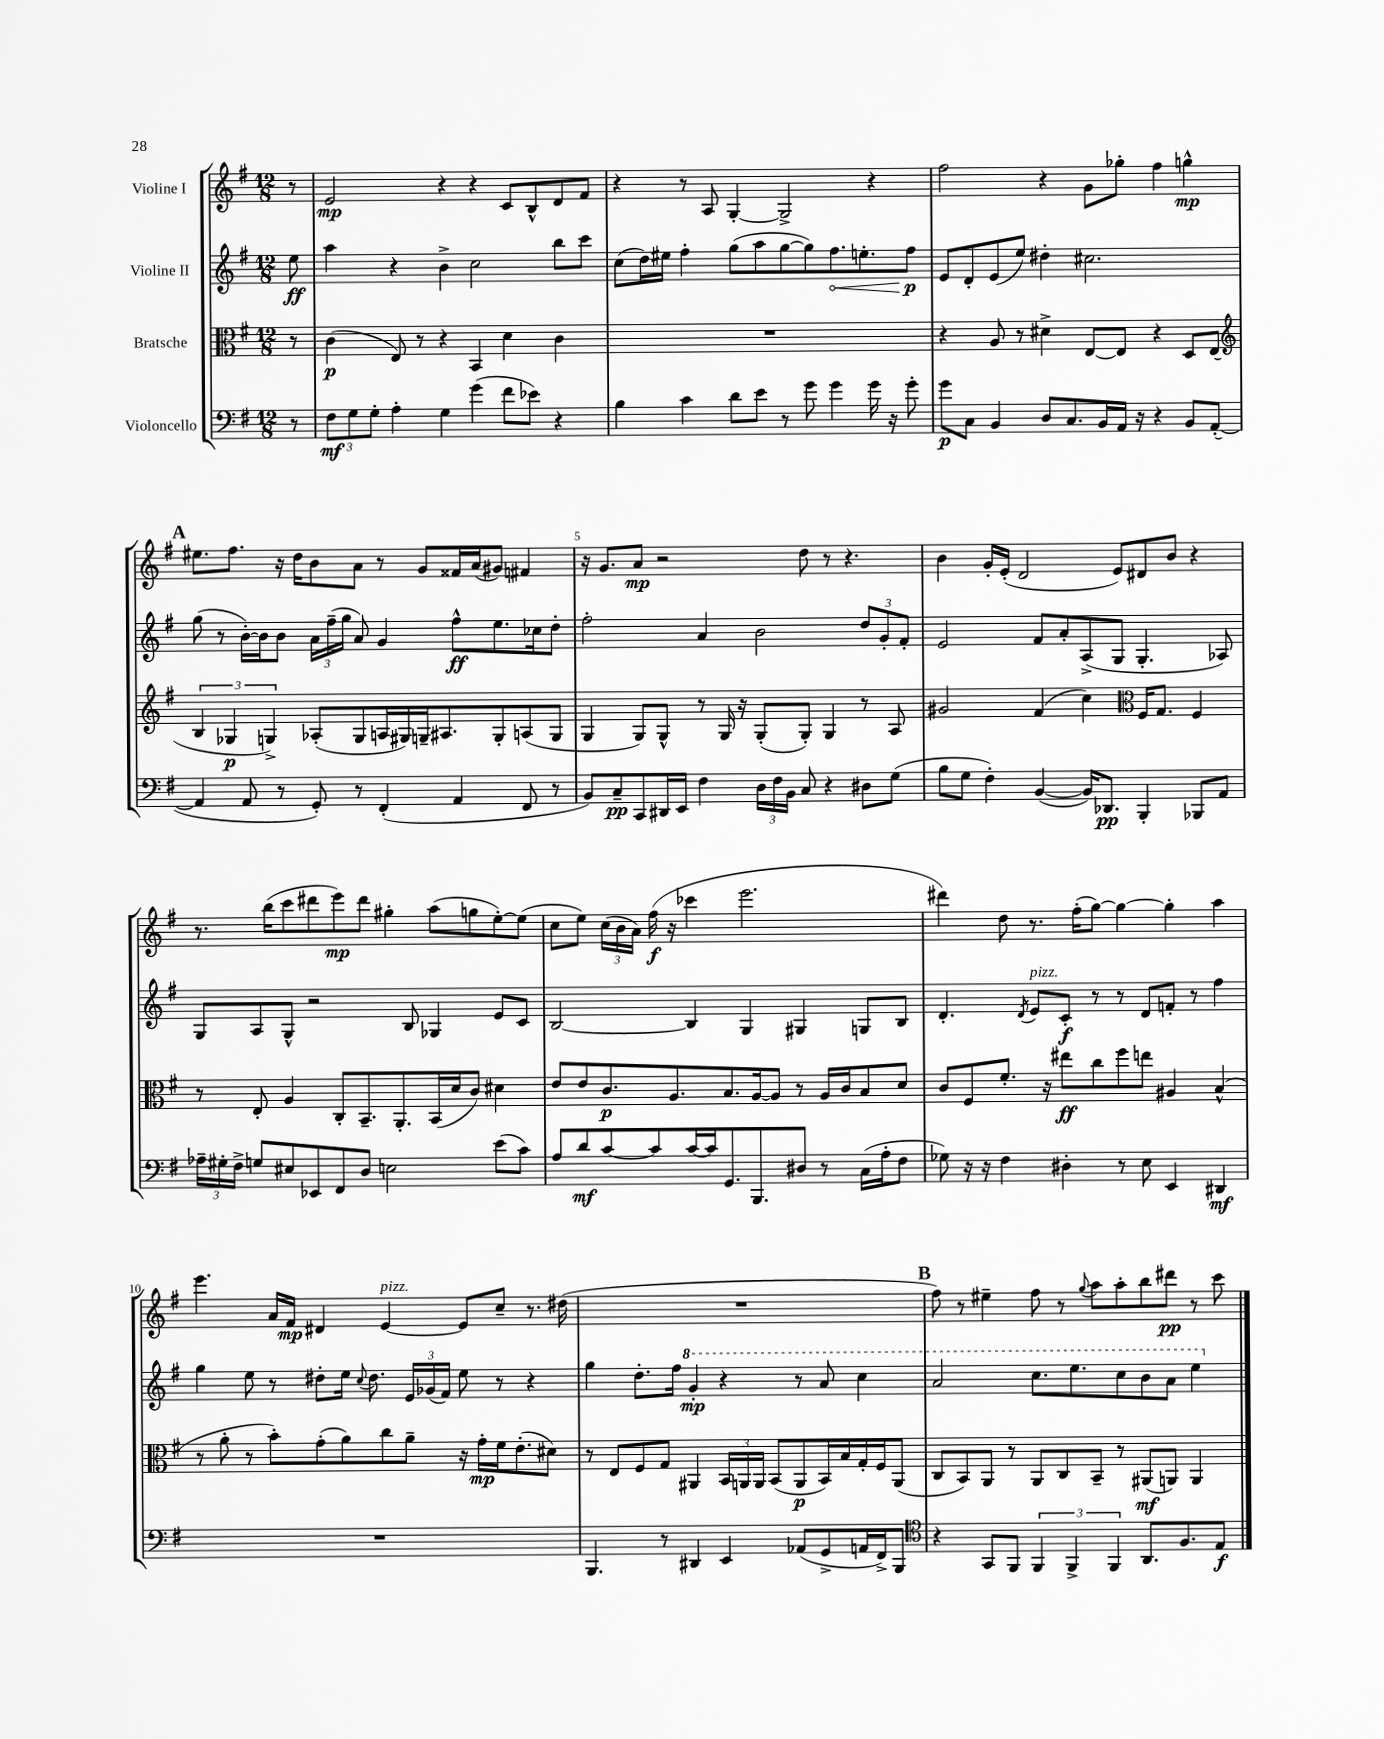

**kern	**dynam	**kern	**dynam	**kern	**dynam	**kern	**dynam
*part4	*part4	*part3	*part3	*part2	*part2	*part1	*part1
*staff4	*staff4	*staff3	*staff3	*staff2	*staff2	*staff1	*staff1
*I"Violoncello	*	*I"Bratsche	*	*I"Violine II	*	*I"Violine I	*
*clefF4	*	*clefC3	*	*clefG2	*	*clefG2	*
*k[f#]	*	*k[f#]	*	*k[f#]	*	*k[f#]	*
*M12/8	*	*M12/8	*	*M12/8	*	*M12/8	*
=	=	=	=	=	=	=	=
8r	.	8r	.	8ee\	ff	8r	.
=1	=1	=1	=1	=1	=1	=1	=1
12F#\L	mf	(4c\	p	4aa\	.	2e/	mp
12G\	.	.	.	.	.	.	.
12G'\J	.	.	.	.	.	.	.
4A'\	.	8E/)	.	4r	.	.	.
.	.	8r	.	.	.	.	.
4G\	.	4r	.	4b^\	.	4r	.
(4g\	.	4BB/	.	2cc\	.	4r	.
8f#\L	.	4d\	.	.	.	8c/L	.
8e-X\J)	.	.	.	.	.	8B^^/	.
4r	.	4c\	.	8bb\L	.	8d/	.
.	.	.	.	8ccc\J	.	8f#/J	.
=2	=2	=2	=2	=2	=2	=2	=2
4B\	.	1.r	.	(8cc\L	.	4r	.
.	.	.	.	16dd\L)	.	.	.
.	.	.	.	16ee#X\JJ	.	.	.
4c\	.	.	.	4ff#'\	.	8r	.
.	.	.	.	.	.	8A/	.
8d\L	.	.	.	(8gg\L	.	[4G'/	.
8e\J	.	.	.	8aa\	.	.	.
8r	.	.	.	[8gg\	.	2G^/]	.
8g\	.	.	.	8gg\])	.	.	.
!	!	!	!	!	!LO:HP:b	!	!
4g\	.	.	.	8.ff#\	<	.	.
.	.	.	.	8.een'\	.	.	.
16g\	.	.	.	.	.	4r	.
16r	.	.	.	.	.	.	.
8g'\	.	.	.	8ff#\J	p	.	.
.	.	.	.	.	[	.	.
=3	=3	=3	=3	=3	=3	=3	=3
8g\L	p	4r	.	8e/L	.	2ff#\	.
8C\J	.	.	.	8d'/	.	.	.
4BB/	.	8A/	.	(8e/	.	.	.
.	.	8r	.	8ee/J)	.	.	.
8D/L	.	4d#X^\	.	4dd#X'\	.	4r	.
8.C/	.	.	.	.	.	.	.
.	.	[8E/L	.	2.cc#X\	.	8g\L	.
16BB/L	.	.	.	.	.	.	.
16AA/JJ	.	8E/J]	.	.	.	8gg-X'\J	.
16r	.	.	.	.	.	.	.
4r	.	4r	.	.	.	4ff#\	.
8BB/L	.	8D/L	.	.	.	4ggn^^\	mp
([8AA'/J	.	(8E/J	.	.	.	.	.
!!LO:LB:g=z
!!LO:REH:place=s1:t=A
=4	=4	=4	=4	=4	=4	=4	=4
*	*	*clefG2	*	*	*	*	*
4AA/]	.	6B/	.	(8gg\	.	8.ee#X\L	.
.	.	.	.	8r	.	.	.
.	.	6G-X/	p	.	.	.	.
.	.	.	.	.	.	8.ff#\J	.
8AA/	.	.	.	[16b'\LL)	.	.	.
.	.	.	.	16b\J]	.	.	.
.	.	6Gn^/)	.	.	.	.	.
8r	.	.	.	8b\J	.	16r	.
.	.	.	.	.	.	16dd\KL	.
8GG'/)	.	(8A-X'/L	.	24a\LL	.	8b\	.
.	.	.	.	(24ff#~\	.	.	.
.	.	.	.	24gg\JJ	.	.	.
8r	.	8G/	.	8a/)	.	8a\J	.
(4FF#'/	.	16An/L	.	4g/	.	8r	.
.	.	16G#X/)	.	.	.	.	.
.	.	16Gn~/J	.	.	.	8g/L	.
.	.	8.A#X/	.	.	.	.	.
4AA/	.	.	.	8ff#^^\L	ff	16f##X/L	.
.	.	.	.	.	.	(16a/J	.
.	.	8G'/	.	8.ee\	.	8g#X/J)	.
8FF#/	.	(8An/	.	.	.	4f#X/	.
.	.	.	.	16cc-X\k	.	.	.
8r	.	8G/J	.	8dd'\J	.	.	.
=5	=5	=5	=5	=5	=5	=5	=5
8BB/L)	.	4G/	.	2ff#'\	.	16r	.
.	.	.	.	.	.	8.g/L	.
8C~/	pp	.	.	.	.	.	.
8CC/	.	8G/L)	.	.	.	8a/J	mp
16DD#X/L	.	8G^^/J	.	.	.	2r	.
16EE/JJ	.	.	.	.	.	.	.
4F#\	.	8r	.	4a/	.	.	.
.	.	16G/	.	.	.	.	.
.	.	16r	.	.	.	.	.
24D\LL	.	(8G'/L	.	2b\	.	.	.
24F#\	.	.	.	.	.	.	.
24BB\JJ	.	.	.	.	.	.	.
8C/	.	8G'/J)	.	.	.	8dd\	.
4r	.	4G/	.	.	.	8r	.
.	.	.	.	.	.	4.r	.
8D#X\L	.	8r	.	12dd/L	.	.	.
.	.	.	.	12g'/	.	.	.
(8G\J	.	8A/	.	.	.	.	.
.	.	.	.	12f#'/J	.	.	.
=6	=6	=6	=6	=6	=6	=6	=6
8B\L	.	2g#X/	.	2e/	.	4b\	.
8G\J	.	.	.	.	.	.	.
4F#'\)	.	.	.	.	.	16g'/LL	.
.	.	.	.	.	.	(16e'/JJ	.
.	.	.	.	.	.	2d/	.
([4BB/	.	(4f#/	.	8f#/L	.	.	.
.	.	.	.	8a'/	.	.	.
16BB/KL])	.	4cc\)	.	(8A^/	.	.	.
8.DD-X/J	pp	.	.	.	.	.	.
.	.	.	.	8G/J	.	8e/L)	.
*	*	*clefC3	*	*	*	*	*
4BBB'/	.	16F#/KL	.	4.G'/	.	8d#X/	.
.	.	8.G/J	.	.	.	.	.
.	.	.	.	.	.	8b/J	.
8BBB-X/L	.	4F#/	.	.	.	4r	.
8AA/J	.	.	.	8A-X/)	.	.	.
!!LO:LB:g=z
=7	=7	=7	=7	=7	=7	=7	=7
24A-X~\LL	.	8r	.	8G/L	.	8.r	.
24G#X'\	.	.	.	.	.	.	.
24F#^\JJ	.	.	.	.	.	.	.
8Gn/L	.	8E'/	.	8A/	.	.	.
.	.	.	.	.	.	(16bb\KL	.
8E#X/	.	4A/	.	8G^^/J	.	8ccc\	.
8EE-X/	.	.	.	2r	.	8ddd#X\	.
8FF#/	.	8C'/L	.	.	.	8eee\)	mp
8D/J	.	8.BB~/	.	.	.	8ddd#\J	.
2En\	.	.	.	.	.	4gg#X'\	.
.	.	8.AA'/	.	.	.	.	.
.	.	.	.	8B/	.	.	.
.	.	(16BB/L	.	4G-X/	.	(8aa\L	.
.	.	16d/J	.	.	.	.	.
.	.	8c/J)	.	.	.	8ggn\	.
(8e\L	.	4d#X\	.	8e/L	.	[8ee'\)	.
8c\J)	.	.	.	8c/J	.	(8ee\J]	.
=8	=8	=8	=8	=8	=8	=8	=8
8A/L	.	8e/L	.	[2B/	.	8cc\L	.
8d/	mf	8e/	.	.	.	8ee\J)	.
[8c/	.	8.c/	p	.	.	(24cc\LL	.
.	.	.	.	.	.	24b\	.
.	.	.	.	.	.	24a\JJ)	.
8c/]	.	.	.	.	.	(16ff#\	f
.	.	8.A/	.	.	.	16r	.
[16c/L	.	.	.	4B/]	.	4ccc-X\	.
16c/J]	.	.	.	.	.	.	.
8.GG/	.	8.B/	.	.	.	.	.
.	.	.	.	4G/	.	2.eee\	.
8.BBB/	.	[16A/k	.	.	.	.	.
.	.	8A/J]	.	.	.	.	.
8D#X/J	.	8r	.	4G#X/	.	.	.
8r	.	16A/LL	.	.	.	.	.
.	.	16c/J	.	.	.	.	.
(16C\LL	.	8B/	.	8Gn/L	.	.	.
16A'\J	.	.	.	.	.	.	.
8F#\J	.	8d/J	.	8B/J	.	.	.
=9	=9	=9	=9	=9	=9	=9	=9
8G-X\)	.	8c/L	.	4.d'/	.	4ddd#X\)	.
16r	.	8F#/	.	.	.	.	.
16r	.	.	.	.	.	.	.
4F#\	.	8.f#'/J	.	.	.	8dd\	.
.	.	.	.	8qd/	.	.	.
!	!	!	!	!LO:TX:a:i:t=pizz.	!	!	!
.	.	.	.	8e/L	.	8.r	.
.	.	16r	.	.	.	.	.
4D#X'\	.	8ee#X\L	ff	8c'/J	f	.	.
.	.	.	.	.	.	(16ff#'\KL	.
.	.	8cc\	.	8r	.	[8gg\J)	.
8r	.	8ff#\	.	8r	.	4gg\_	.
8E\	.	8een\J	.	8d/L	.	.	.
4EE/	.	4A#X/	.	8fn'/J	.	4gg'\]	.
.	.	.	.	8r	.	.	.
4DD#X/	mf	(4B^^/	.	4ff#\	.	4aa\	.
!!LO:LB:g=z
=10	=10	=10	=10	=10	=10	=10	=10
1.r	.	8r	.	4gg\	.	4.eee\	.
.	.	8a'\	.	.	.	.	.
.	.	8r	.	8ee\	.	.	.
.	.	8b'\L)	.	8r	.	16a/LL	.
.	.	.	.	.	.	16f#/JJ	mp
.	.	(8g'\	.	8dd#X'\L	.	4d#X/	.
.	.	8a\)	.	16ee\Jk	.	.	.
.	.	.	.	8qqcc/	.	.	.
.	.	.	.	8.dd#\	.	.	.
!	!	!	!	!	!	!LO:TX:a:i:t=pizz.	!
.	.	8cc\	.	.	.	[4e/	.
.	.	8a~\J	.	24e/LL	.	.	.
.	.	.	.	(24g-X/	.	.	.
.	.	.	.	24f#/JJ)	.	.	.
.	.	16r	.	8ee\	.	8e/L]	.
.	.	16g'\LL	mp	.	.	.	.
.	.	16f#\J	.	8r	.	8cc~/J	.
.	.	(8.e'\	.	.	.	.	.
.	.	.	.	4r	.	8.r	.
.	.	8d#X\J)	.	.	.	.	.
.	.	.	.	.	.	(16dd#X\	.
=11	=11	=11	=11	=11	=11	=11	=11
4.BBB/	.	8r	.	4gg\	.	1.r	.
.	.	8E/L	.	.	.	.	.
.	.	8F#/	.	8.dd'\L	.	.	.
8r	.	8G/J	.	.	.	.	.
.	.	.	.	16ff#\Jk	.	.	.
*	*	*	*	*8va	*	*	*
4DD#X/	.	4AA#X/	.	4gg'/	mp	.	.
4EE/	.	24BB/LL	.	4r	.	.	.
.	.	24AAn/	.	.	.	.	.
.	.	24AA/JJ	.	.	.	.	.
.	.	(8BB/L	.	.	.	.	.
(8AA-X/L	.	8AA/	p	8r	.	.	.
8GG^/	.	16BB/L)	.	8aa/	.	.	.
.	.	16B/	.	.	.	.	.
16AAn/L	.	16G'/	.	4ccc\	.	.	.
16FF#^/J)	.	16F#/J	.	.	.	.	.
8BBB/J	.	(8AA/J	.	.	.	.	.
!!LO:REH:place=s1:t=B
=12	=12	=12	=12	=12	=12	=12	=12
*clefC4	*	*	*	*	*	*	*
4r	.	8C/L	.	2aa/	.	8ff#\)	.
.	.	8BB/)	.	.	.	8r	.
8GG/L	.	8AA/J	.	.	.	4ee#X~\	.
8FF#/J	.	8r	.	.	.	.	.
6FF#/	.	8AA/L	.	8.ccc\L	.	8ff#\	.
.	.	8C/	.	.	.	8r	.
6FF#^/	.	.	.	.	.	.	.
.	.	.	.	8.eee\	.	.	.
.	.	.	.	.	.	8qqgg/	.
.	.	8BB~/J	.	.	.	8aa\L	.
6FF#/	.	.	.	.	.	.	.
.	.	8r	.	8ccc\	.	8aa'\	.
8.AA/L	.	(8AA#X/L	mf	8bb\	.	8bb\	.
.	.	8AAn/J)	.	8aa\J	.	8ddd#X\J	pp
8.F#/	.	.	.	.	.	.	.
.	.	4AA/	.	4eee\	.	8r	.
8E/J	f	.	.	.	.	8ccc\	.
*	*	*	*	*X8va	*	*	*
==	==	==	==	==	==	==	==
*-	*-	*-	*-	*-	*-	*-	*-
